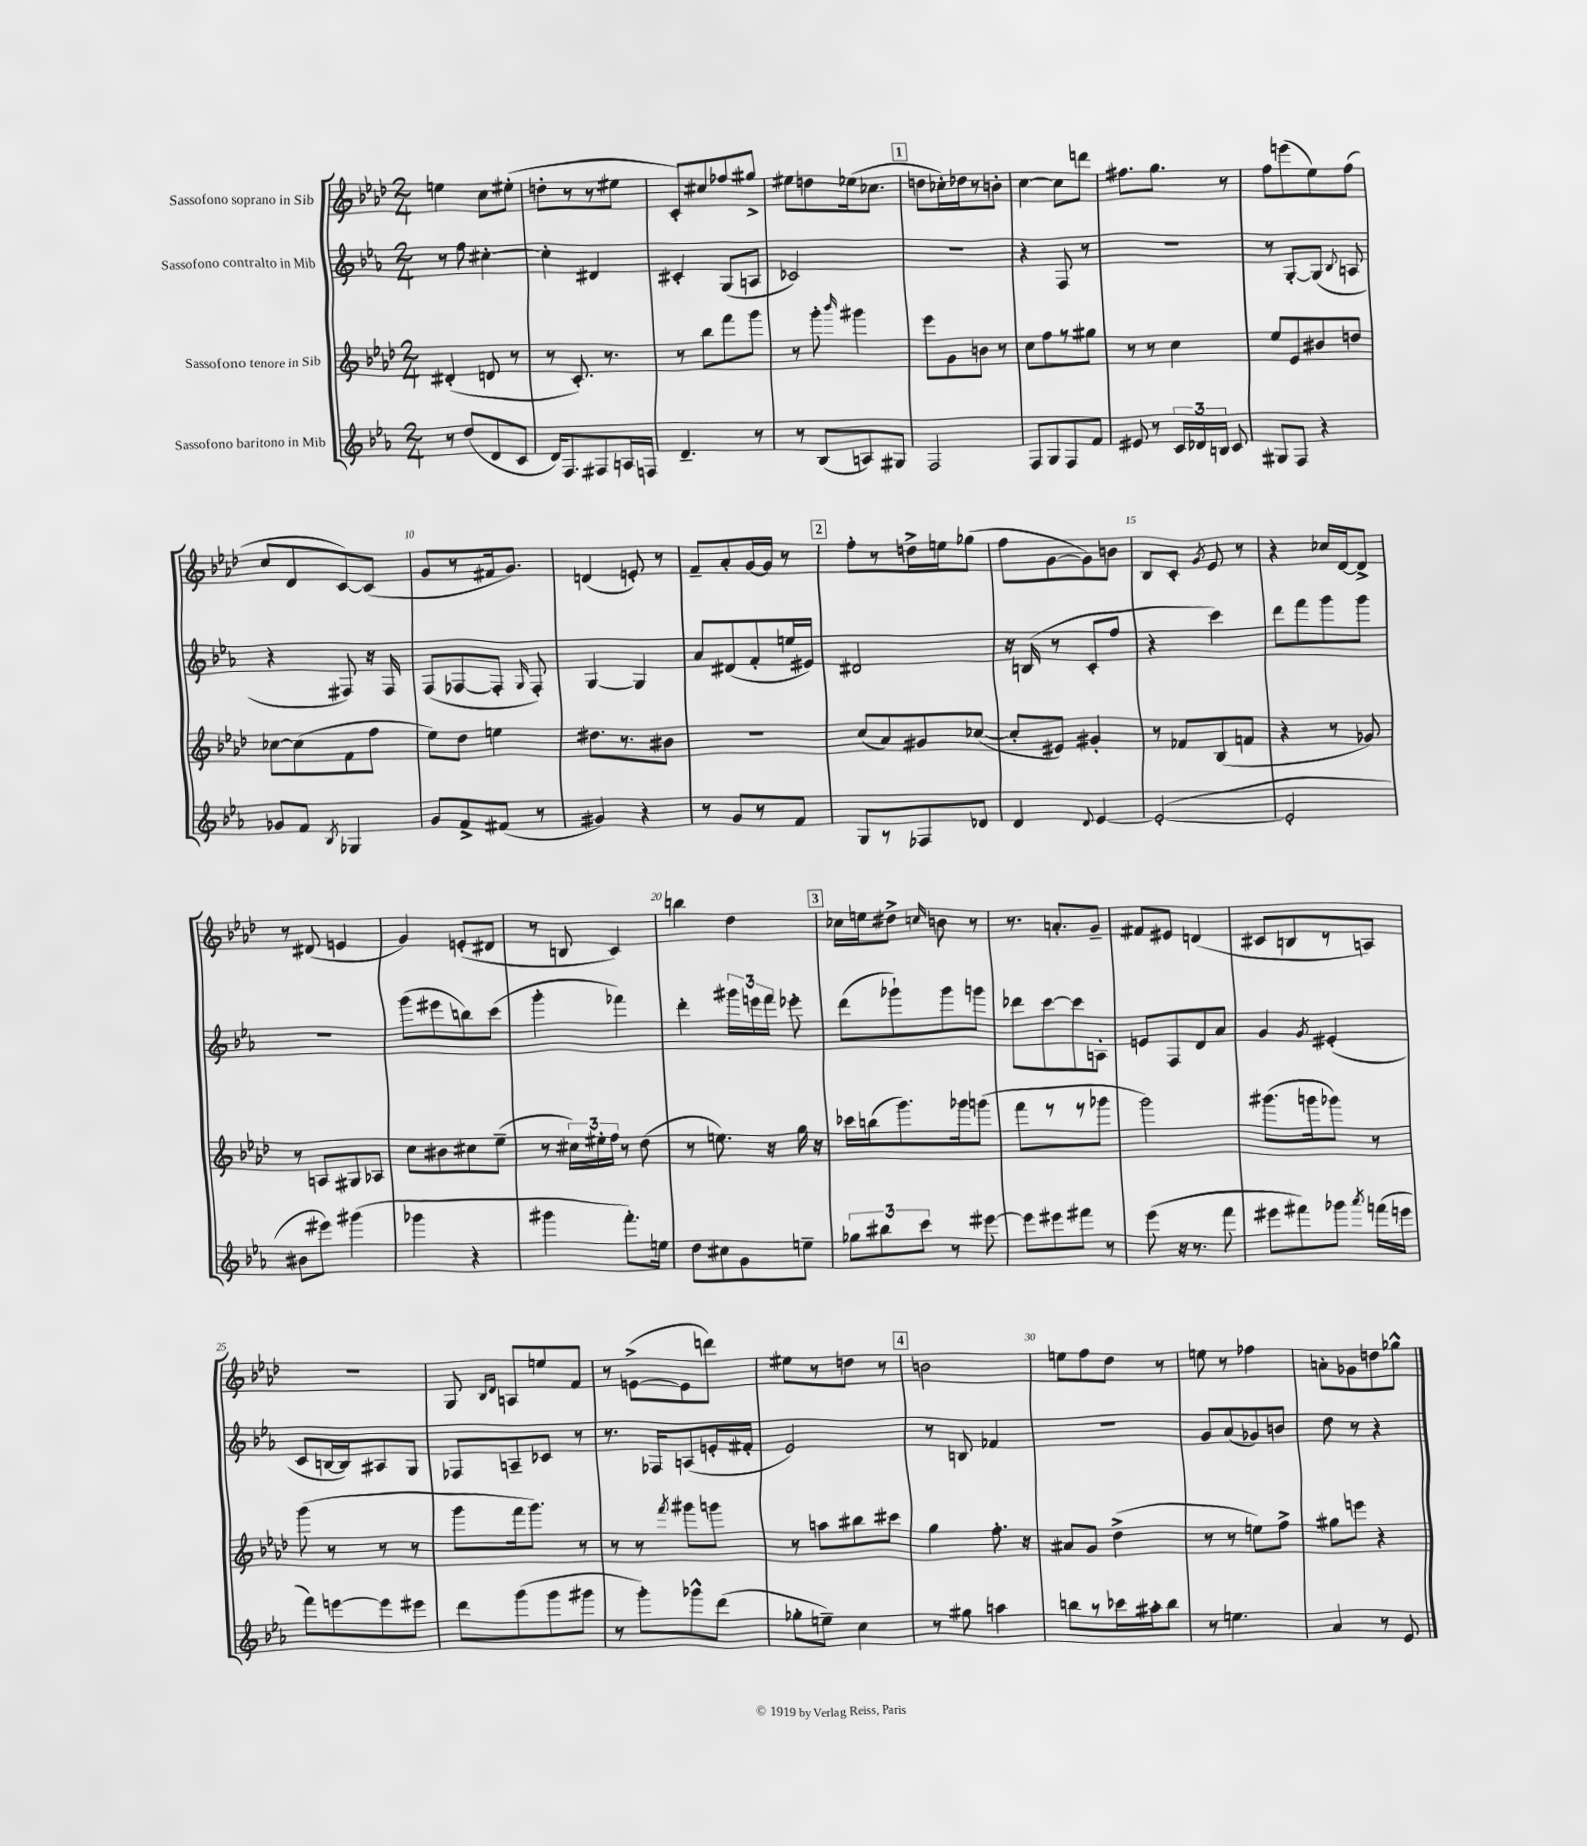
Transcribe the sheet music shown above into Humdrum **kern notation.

**kern	**kern	**kern	**kern
*part4	*part3	*part2	*part1
*staff4	*staff3	*staff2	*staff1
*I"Sassofono baritono in Mib	*I"Sassofono tenore in Sib	*I"Sassofono contralto in Mib	*I"Sassofono soprano in Sib
*clefG2	*clefG2	*clefG2	*clefG2
*k[b-e-a-]	*k[b-e-a-d-]	*k[b-e-a-]	*k[b-e-a-d-]
*M2/4	*M2/4	*M2/4	*M2/4
=1	=1	=1	=1
8r	(4d#X'/	8r	4een\
(8dd/L	.	8ff\	.
8d/	8dn/	[4cc#X'\	8cc\L
8c/J	8r	.	(8ee#X'\J
=2	=2	=2	=2
16d/KL)	8r	4cc#'\]	8ddn'\L
8.F/	.	.	.
.	8.c'/)	.	8r
8F#X/	.	4d#X/	8r
.	8.r	.	.
16An/L	.	.	8ee#X\J
16Fn/JJ	.	.	.
=3	=3	=3	=3
4.d~/	8r	4c#X'/	8c'/L)
.	8bb-\L	.	8cc#X/
.	8fff\	(8G/L	8ff-X/
8r	8ggg\J	8An/J	8gg#X^/J
=4	=4	=4	=4
8r	8r	2c-X/)	8ee#X\L
(8B-/L	8ggg'\	.	8ddn\
.	16qqbbb-/	.	.
8An/)	4ggg#X\	.	(16ee-X\k
.	.	.	8.cc-X\J
8G#X/J	.	.	.
!!LO:REH:place=s1:t=1
=5	=5	=5	=5
2F/	8eee-\L	2r	8ddn\L
.	8g\	.	16cc-X'\L)
.	.	.	16dd-X\J
.	8bn\J	.	8r
.	8r	.	8bn'\J
=6	=6	=6	=6
8F/L	8cc\L	4r	[4cc\
8G/	8ff\	.	.
8F/	8r	8F/	8cc\L]
8f/J	8gg#X\J	8r	8dddn\J
=7	=7	=7	=7
8e#X/	8r	2r	8.ff#X\L
8r	8r	.	.
.	.	.	8.gg\J
24c/LL	4cc\	.	.
24d-X/	.	.	.
24Bn/JJ	.	.	.
8c/	.	.	8r
=8	=8	=8	=8
8G#X/L	8ee-/L	8r	8ff\L
8F/J	8e-/	[8G'/L	(8eeen\
4r	8b#X/	(8G/J]	8ee-\)
.	.	8qqB-/	.
.	8ddn/J	8An/	(8ff\J
!!LO:LB:g=z
=9	=9	=9	=9
8g-X/L	[8cc-X\L	4r	8cc/L
8f/J	(8cc-\]	.	8d-/
8qB-/	.	.	.
4G-X/	8f\	8F#X/)	[8c/)
.	8ff\J	16r	(8c/J]
.	.	16F#/	.
=10	=10	=10	=10
8g/L	8ee-\L)	(8F/L	8g/L
8f^/	8dd-\J	[8F-X/	8r
(8f#X/J	4een\	8F-'/J]	16f#X/k
.	.	.	8.g/J)
.	.	16qqG/	.
8r	.	8F-'/)	.
=11	=11	=11	=11
4g#X/)	8.dd#X\L	[4G/	(4dn/
.	8.r	.	.
4r	.	4G/]	8en'/)
.	8b#X\J	.	8r
=12	=12	=12	=12
8r	2r	8a-/L	8f~/L
8g/L	.	(8d#X/	8a-'/
8r	.	8f'/	[16g/L
.	.	.	16g/JJ]
8f/J	.	16een/L	8r
.	.	16e#X/JJ)	.
!!LO:REH:place=s1:t=2
=13	=13	=13	=13
8G/L	(8cc/L	2d#X/	8ff'\L
8r	8a-/)	.	8r
8F-X/	8g#X/	.	16ddn^\L
.	.	.	16een\J
8d-X/J	([8cc-X/J	.	(8gg-X\J
=14	=14	=14	=14
4d/	8cc-'/L]	16r	8ff\L
.	.	(16Bn/	.
.	8e#X/J)	8r	[8g\
8qqd/	.	.	.
[4e-/	4g#X'/	8c'/L	8g\])
.	.	8ff/J	8bn\J
=15	=15	=15	=15
(2e-'/_	8r	4r	8B-/L
.	8f-X/L	.	8c'/J
.	.	.	8qg/
.	(8B-/	4ccc\)	8e-/
.	8fn/J	.	8r
=16	=16	=16	=16
2e-'/]	4r	8ddd\L	4r
.	.	8fff\	.
.	8r	8ggg\	16cc-X/LL
.	.	.	[16d-/J
.	8g-X/)	8ggg\J	8d-^/J]
!!LO:LB:g=z
=17	=17	=17	=17
8b#X\L	8r	2r	8r
8eee#X\J)	8An/L	.	(8d#X/
(4ggg#X\	8G#X/	.	4en/
.	8A-X/J	.	.
=18	=18	=18	=18
4ggg-X\	8cc\L	(8ggg\L	4g/)
.	8b#X\	8eee#X\	.
4r	8cc#X\	8bbn\)	(8en'/L
.	(8ee-~\J	(8ccc\J	8d#X/J
=19	=19	=19	=19
4ggg#X\	8r	4ggg'\	8r
.	24cc#X\LL)	.	8Bn/
.	24ee#X'\	.	.
.	24ff\JJ	.	.
8.fff'\L)	8r	4fff-X\)	4c/)
.	(8dd-\	.	.
16een\Jk	.	.	.
=20	=20	=20	=20
8dd\L	8r	4ddd'\	4bbn\
8cc#X\	8.een\)	.	.
8g\	.	24ggg#X\LL	4dd-\
.	.	24eeen\	.
.	16r	.	.
.	.	24fff\JJ	.
8een~\J	16gg\	8eee-X'\	.
.	16r	.	.
!!LO:REH:place=s1:t=3
=21	=21	=21	=21
12gg-X\L	16ccc-X\LL	(8ddd\L	16cc-X\LL
.	(16bbn\J	.	16een\J
12bb#X\	.	.	.
.	8.ggg\)	8ggg-X`\)	8dd#X^\J
12ccc\J	.	.	.
.	.	.	16qqccn/
8r	.	8ggg-\	8bn\
.	16ggg-X\k	.	.
[8eee#X\	(8gggn\J	8gggn\J	8r
=22	=22	=22	=22
8eee#\L]	8fff\L	8ddd-X\L	8.r
8eee#X\	8r	[8ccc\	.
.	.	.	8.an'/L
8fff#X\J	8r	8ccc\]	.
8r	8ggg-X\J	8An'\J	8g~/J
=23	=23	=23	=23
(8eee-\	2ggg\)	8en/L	8f#X/L
16r	.	8F/	8e#X/J
8.r	.	.	.
.	.	8d/	(4dn/
8fff\	.	8a-/J	.
=24	=24	=24	=24
8eee#X\L	(8.ggg#X\L	4g/	8c#X/L
8fff#X\)	.	.	8Bn/
.	16gggn\k	.	.
.	.	8qg/	.
8ggg-X\J	8ggg-X\J)	(4e#X'/	8r
8qaaa-/	.	.	.
(16fffn\LL	8r	.	8An/J)
16eeen\JJ	.	.	.
!!LO:LB:g=z
=25	=25	=25	=25
8fff\L)	(8ggg\	8c/L	2r
[8eeen\	8r	[16Bn/L	.
.	.	16B/J])	.
8eee\]	8r	8A#X/	.
8eee#X\J	8r	8G/J	.
=26	=26	=26	=26
8ddd\L	8ggg\L	8F-X/L	8G/
.	.	.	16qqB-/LL
.	.	.	16qqd-/JJ
(8ggg\	16fff\k	8An~/	8An/L
.	8.ggg\J)	.	.
8ggg\	.	8c-X/J	8een/
8ggg#X\J	8r	8r	8f/J
=27	=27	=27	=27
8r	8r	8.r	8r
8ggg'\L)	8r	.	([8en^\L
.	.	16F-X/KL	.
.	8qfff/	.	.
8ggg-X^^\	8ggg#X\L	(8An/	8e\]
(8ddd\J	8gggn\J	16en'/L	8dddn\J)
.	.	16f#X'/JJ	.
=28	=28	=28	=28
8gg-X'\L	8r	2e-/)	8ee#X\L
8een~\J)	8aan\L	.	8r
4cc\	8bb#X\	.	8ddn\J
.	8ccc#X\J	.	8r
!!LO:REH:place=s1:t=4
=29	=29	=29	=29
8r	4gg\	8r	2bn\
8gg#X\	.	8Bn/	.
4aan\	8.ff'\	4f-X/	.
.	16r	.	.
=30	=30	=30	=30
8bbn\L	8a#X/L	2r	8een\L
8r	8g/J	.	8ff\
16ccc-X\L	(4dd-^\	.	8dd-\J
16aa#X'\J	.	.	.
8bb\J	.	.	8r
=31	=31	=31	=31
8r	8r	8g/L	8een\
4.een\	8r	(8a-/	8r
.	8een\L)	8g-X/)	4ff-X\
.	8ff^\J	8bn/J	.
=32	=32	=32	=32
4a-/	8gg#X\L	8dd\	8an'\L
.	8eeen\J	8r	8g-X\
8r	4r	4r	8ddn\
8e-/	.	.	8gg-X^^\J
==	==	==	==
*-	*-	*-	*-
